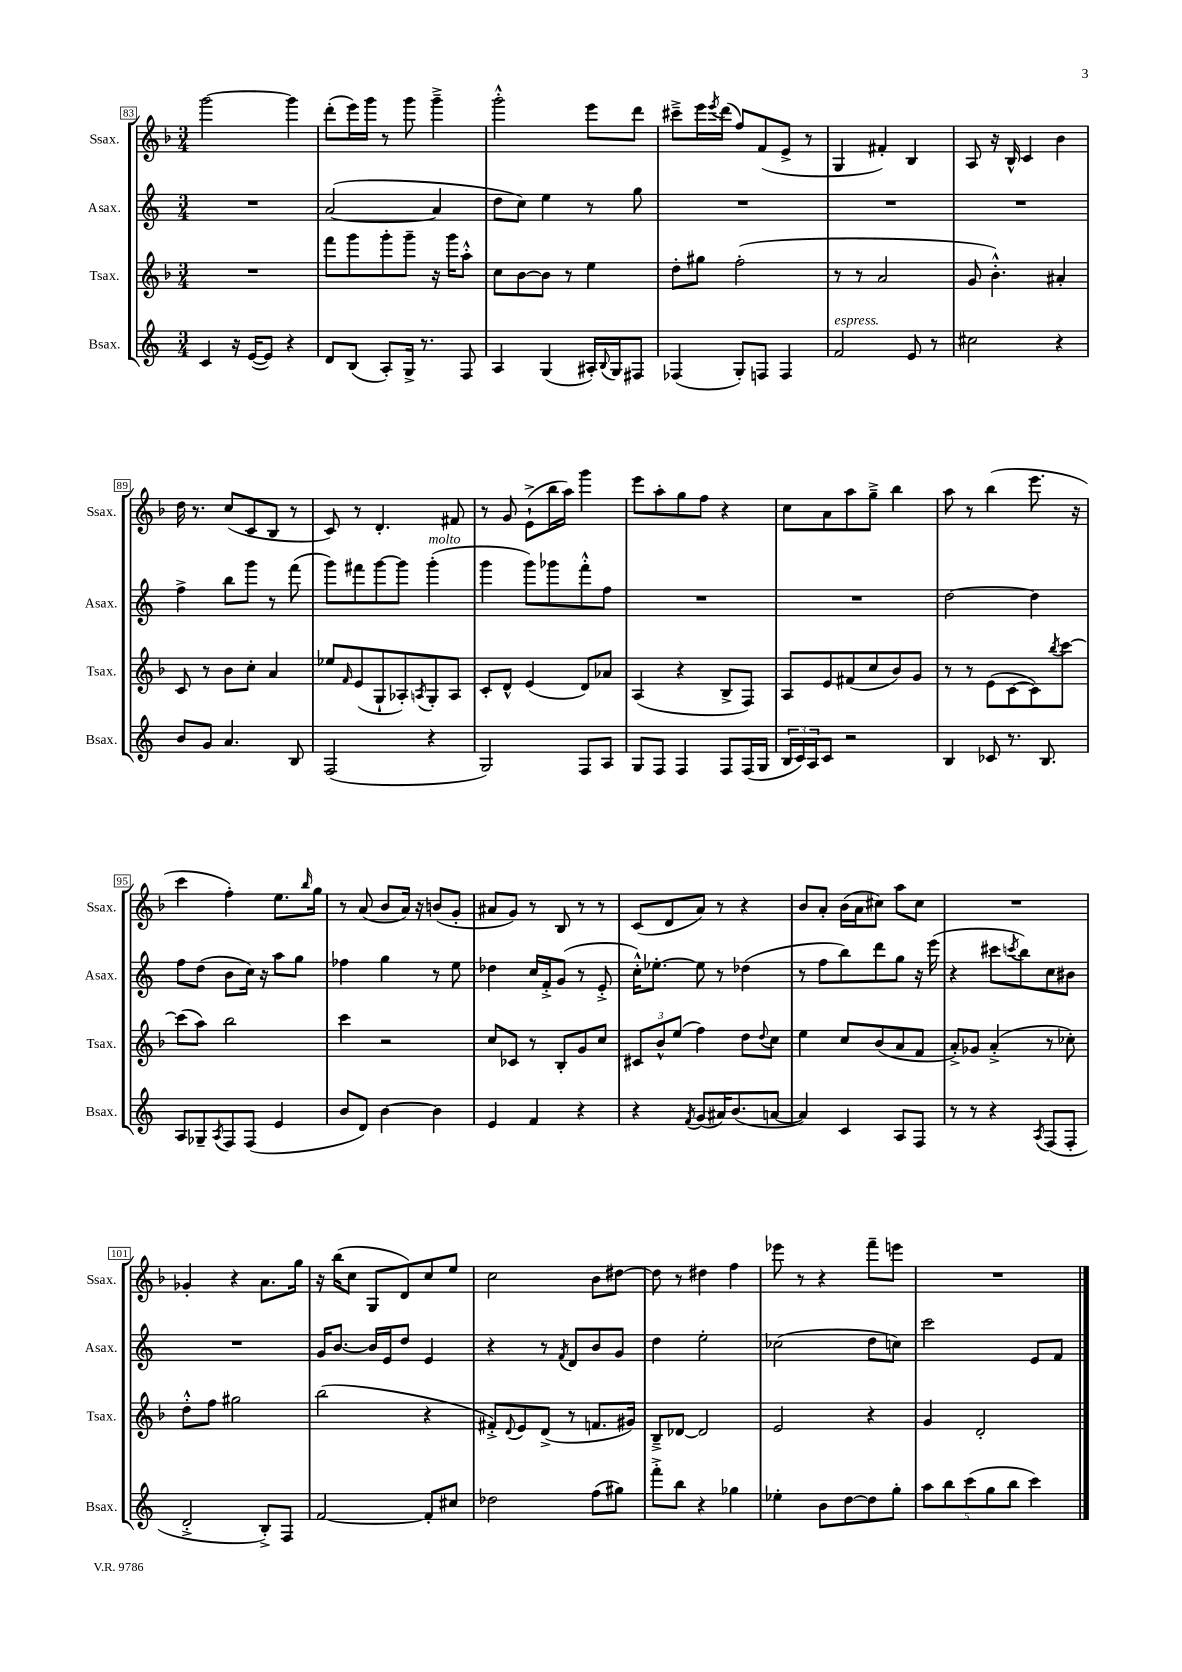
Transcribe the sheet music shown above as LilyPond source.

<<
\new StaffGroup <<
\new Staff = "s0" \with { instrumentName = "Ssax." shortInstrumentName = "Ssax." } {
    \clef treble \key f \major \numericTimeSignature \time 3/4
    g'''2~ g'''4 |
    d'''8-.( e'''16) g'''16 r8 g'''8 g'''4---> |
    g'''2-.-^ e'''8 d'''8 |
    cis'''8---> e'''16 \acciaccatura { e'''8 } d'''16( f''8) f'8( e'8-> r8 |
    g4 fis'4-.) bes4 |
    a8 r16 bes16-^ c'4 bes'4 |
    d''16 r8. c''8( c'8 bes8 r8 |
    c'8) r8 d'4.-. fis'8 |
    r8 g'8 e'8-!->( bes''16 a''16) g'''4 |
    e'''8 a''8-. g''8 f''8 r4 |
    c''8 a'8 a''8 g''8---> bes''4 |
    a''8 r8 bes''4( e'''8. r16 |
    c'''4 f''4-.) e''8. \grace { bes''16 } g''16 |
    r8 a'8( bes'8 a'16) r16 b'8( g'8-. |
    ais'8 g'8) r8 bes8 r8 r8 |
    c'8( d'8 a'8) r8 r4 |
    bes'8 a'8-. bes'16( a'16 cis''8) a''8 cis''8 |
    R2. |
    ges'4-. r4 a'8. g''16 |
    r16 bes''16( c''8 g8 d'8) c''8 e''8 |
    c''2 bes'8 dis''8~ |
    dis''8 r8 dis''4 f''4 |
    ees'''8 r8 r4 f'''8-- e'''8 |
    R2. \bar "|." |
}
\new Staff = "s1" \with { instrumentName = "Asax." shortInstrumentName = "Asax." } {
    \clef treble \key c \major \numericTimeSignature \time 3/4
    R2. |
    a'2~( a'4 |
    d''8 c''8) e''4 r8 g''8 |
    R2. |
    R2. |
    R2. |
    f''4-> b''8 g'''8 r8 f'''8( |
    g'''8) fis'''8 g'''8~ g'''8 g'''4-.^\markup { \italic "molto" }( |
    g'''4 g'''8) ges'''8 f'''8-.-^ f''8 |
    R2. |
    R2. |
    d''2~ d''4 |
    f''8 d''8( b'8 c''16) r16 a''8 g''8 |
    fes''4 g''4 r8 e''8 |
    des''4 c''16 f'16-.-> g'8( r8 e'8-.-> |
    c''16-.-^) ees''8.~-. ees''8 r8 des''4( |
    r8 f''8 b''8) d'''8 g''8 r16 e'''16( |
    r4 cis'''8 \acciaccatura { c'''8 } b''8) c''8 bis'8 |
    R2. |
    g'16 b'8.~ b'16 e'16 d''8 e'4 |
    r4 r8 \acciaccatura { f'8 } d'8 b'8 g'8 |
    d''4 e''2-. |
    ces''2( d''8 c''8) |
    c'''2 e'8 f'8 \bar "|." |
}
\new Staff = "s2" \with { instrumentName = "Tsax." shortInstrumentName = "Tsax." } {
    \clef treble \key f \major \numericTimeSignature \time 3/4
    R2. |
    f'''8 g'''8 g'''8-. g'''8-- r16 g'''16 a''8-.-^ |
    c''8 bes'8~ bes'8 r8 e''4 |
    d''8-. gis''8 f''2-.( |
    r8 r8 a'2 |
    g'8 bes'4.-.-^) ais'4-. |
    c'8 r8 bes'8 c''8-. a'4 |
    ees''8 \grace { f'16 } e'8( g8-! aes8-.) \acciaccatura { a8 } g8-. a8 |
    c'8-. d'8-^ e'4( d'8) aes'8 |
    a4( r4 bes8-> f8) |
    a8 e'8 fis'8( c''8 bes'8) g'8 |
    r8 r8 e'8( c'8~ c'8) \acciaccatura { bes''8 } c'''8~ |
    c'''8( a''8) bes''2 |
    c'''4 r2 |
    c''8 ces'8 r8 bes8-. g'8 c''8 |
    \tuplet 3/2 { cis'8 bes'8-^ e''8( } f''4) d''8 \appoggiatura { d''8 } c''8 |
    e''4 c''8 bes'8( a'8 f'8 |
    a'8-.->) ges'8 a'4-.->( r8 ces''8-.) |
    d''8-.-^ f''8 gis''2 |
    bes''2( r4 |
    fis'8-.->) \appoggiatura { d'8 } e'8 d'8->( r8 f'8. gis'16) |
    bes8---> des'8~ des'2 |
    e'2 r4 |
    g'4 d'2-. \bar "|." |
}
\new Staff = "s3" \with { instrumentName = "Bsax." shortInstrumentName = "Bsax." } {
    \clef treble \key c \major \numericTimeSignature \time 3/4
    c'4 r16 e'16~( e'8) r4 |
    d'8 b8( a8-.) g16-> r8. f8 |
    a4 g4( ais16-.) \appoggiatura { b8 } g16 fis8 |
    fes4( g8-.) f8 f4 |
    f'2^\markup { \italic "espress." } e'8 r8 |
    cis''2 r4 |
    b'8 g'8 a'4. b8 |
    f2( r4 |
    g2) f8 a8 |
    g8 f8 f4 f8 f16( g16 |
    \tuplet 3/2 { b16 c'16) a16 } c'8 r2 |
    b4 ces'8 r8. b8. |
    a8 ges8-- \acciaccatura { a8 } f8 f8( e'4 |
    b'8 d'8) b'4~ b'4 |
    e'4 f'4 r4 |
    r4 \acciaccatura { f'8 } g'8( ais'16) b'8.( a'8~ |
    a'4) c'4 a8 f8 |
    r8 r8 r4 \acciaccatura { a8 } f8( f8-. |
    d'2-.-> b8-.->) f8 |
    f'2~ f'8-. cis''8 |
    des''2 f''8( gis''8) |
    f'''8-.-> b''8 r4 ges''4 |
    ees''4-. b'8 d''8~ d''8 g''8-. |
    \tuplet 5/4 { a''8 b''8 c'''8( g''8 b''8 } c'''4) \bar "|." |
}
>>
>>
\layout { \context { \Score currentBarNumber = #83 \override BarNumber.stencil = #(make-stencil-boxer 0.1 0.3 ly:text-interface::print) } }
